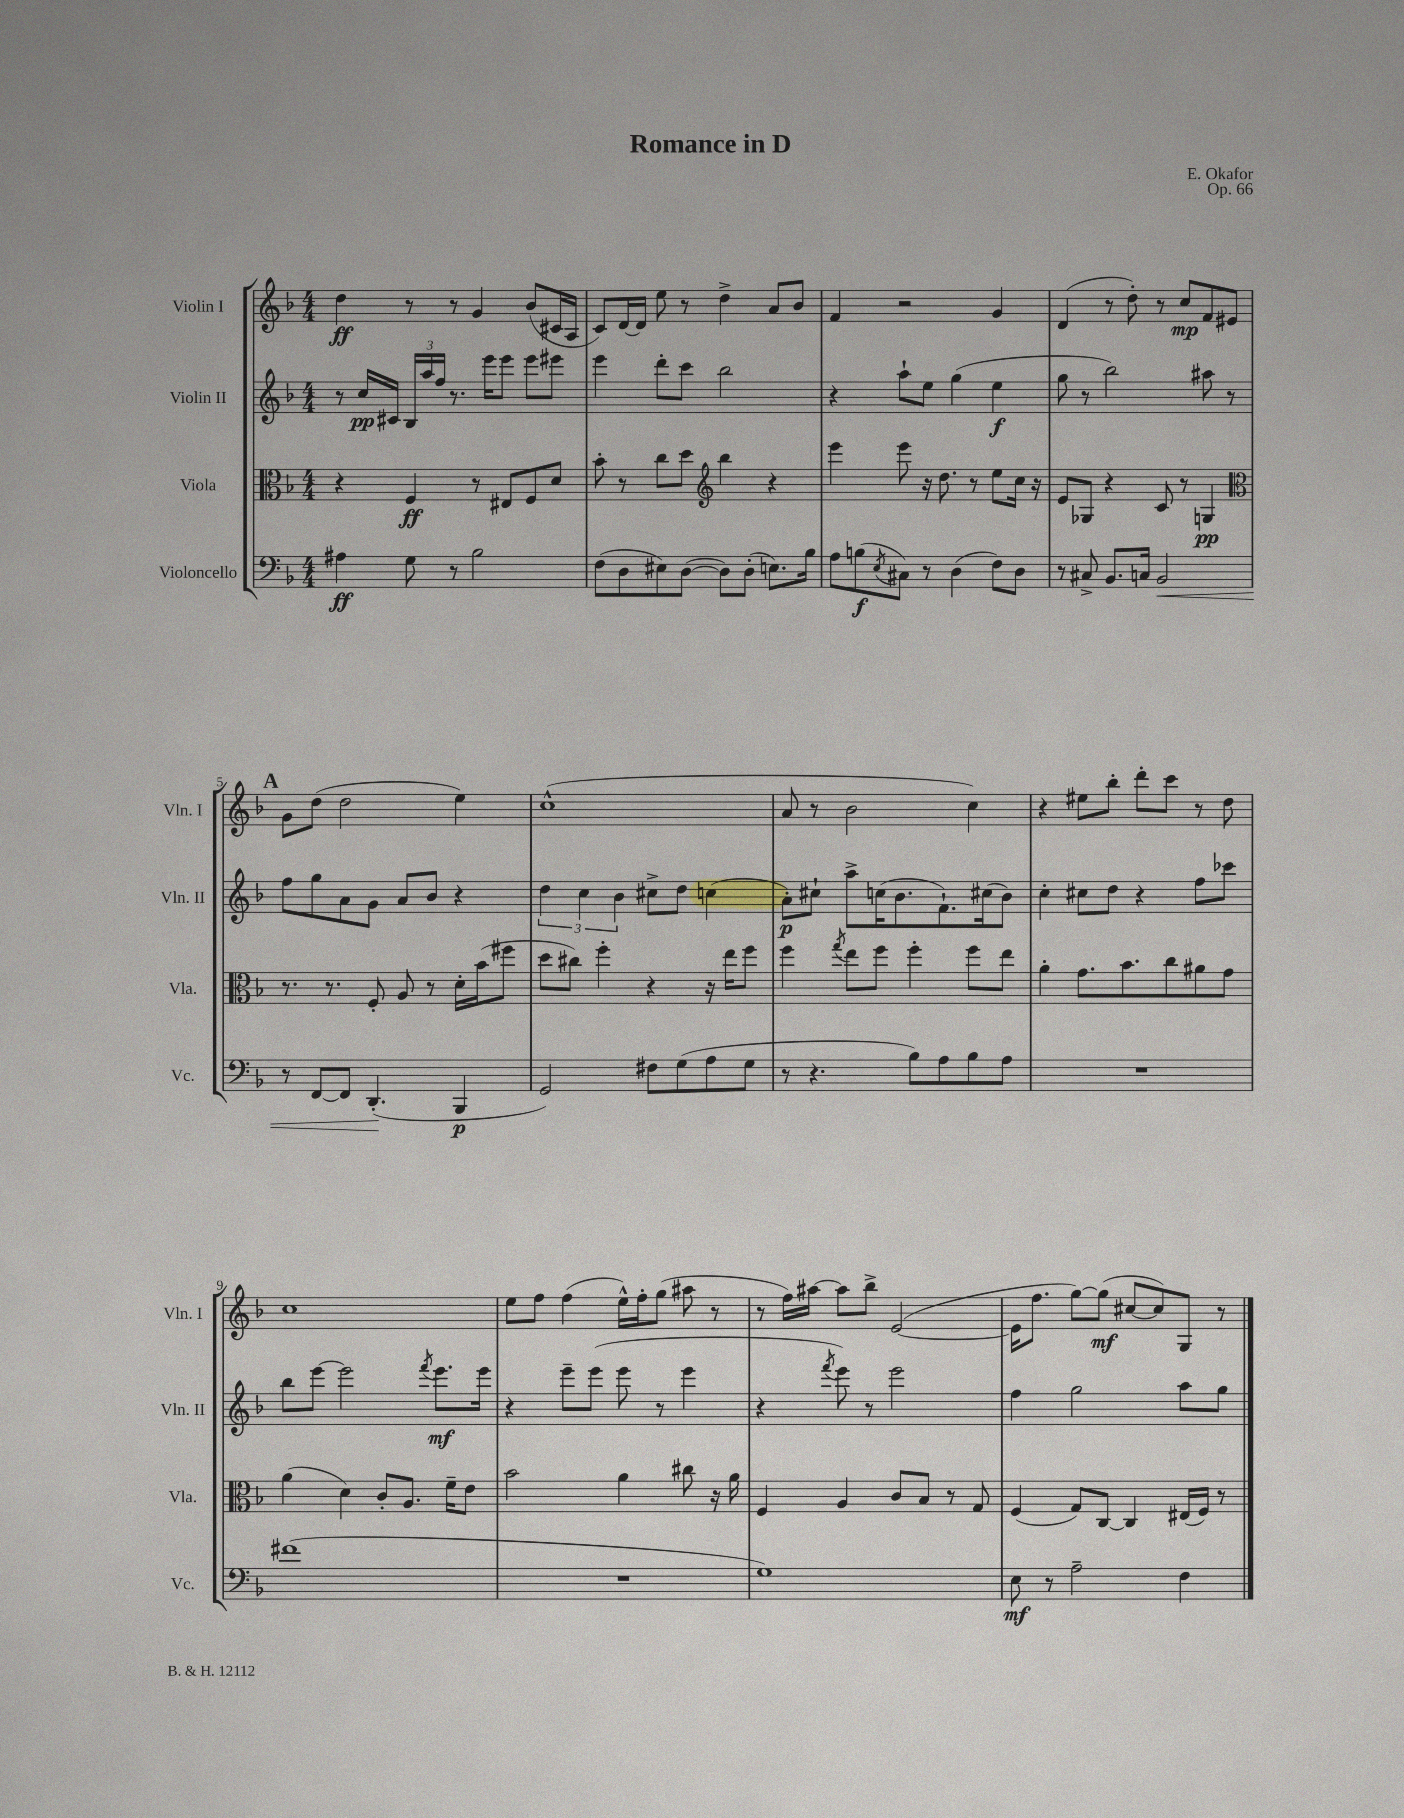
\header { title = "Romance in D" composer = "E. Okafor" opus = "Op. 66" }
<<
\new StaffGroup <<
\new Staff = "s0" \with { instrumentName = "Violin I" shortInstrumentName = "Vln. I" } {
    \clef treble \key f \major \numericTimeSignature \time 4/4
    d''4\ff r8 r8 g'4 bes'8( cis'16 a16 |
    c'8) d'16~ d'16 e''8 r8 d''4-> a'8 bes'8 |
    f'4 r2 g'4 |
    d'4( r8 d''8-.) r8 c''8\mp f'8 eis'8 |
    \mark \markup { \bold "A" } g'8 d''8( d''2 e''4) |
    c''1-^( |
    a'8 r8 bes'2 c''4) |
    r4 eis''8 bes''8-. d'''8-. c'''8 r8 d''8 |
    c''1 |
    e''8 f''8 f''4( e''16-^) f''16-. g''8( ais''8 r8 |
    r8 f''16) ais''16~ ais''8 bes''8-> e'2~( |
    e'16 f''8. g''8~) g''8\mf( cis''8~ cis''8) g8 r8 \bar "|." |
}
\new Staff = "s1" \with { instrumentName = "Violin II" shortInstrumentName = "Vln. II" } {
    \clef treble \key f \major \numericTimeSignature \time 4/4
    r8 c''16\pp cis'16 \tuplet 3/2 { bes16 a''16 f''16 } r8. e'''16 e'''8 e'''8 eis'''8 |
    e'''4 d'''8-. c'''8 bes''2 |
    r4 a''8-! e''8 g''4( e''4\f |
    g''8 r8 bes''2) ais''8 r8 |
    \mark \markup { \bold "A" } f''8 g''8 a'8 g'8 a'8 bes'8 r4 |
    \tuplet 3/2 { d''4 c''4 bes'4 } cis''8-> d''8 c''4( |
    a'8-.\p) cis''8-! a''8-> c''16( bes'8. f'8.-!) cis''16( bes'8) |
    c''4-. cis''8 d''8 r4 f''8 ces'''8 |
    bes''8 e'''8~ e'''2 \acciaccatura { f'''8 } e'''8.\mf e'''16 |
    r4 e'''8-- e'''8( e'''8 r8 e'''4 |
    r4 \acciaccatura { f'''8 } e'''8) r8 e'''2 |
    f''4 g''2 a''8 g''8 \bar "|." |
}
\new Staff = "s2" \with { instrumentName = "Viola" shortInstrumentName = "Vla." } {
    \clef alto \key f \major \numericTimeSignature \time 4/4
    r4 f4\ff r8 eis8 f8 d'8 |
    bes'8-. r8 c''8 d''8 \clef treble bes''4 r4 |
    e'''4 e'''8 r16 d''8. r8 e''8 c''16 r16 |
    e'8 ges8 r4 c'8 r8 g4\pp |
    \mark \markup { \bold "A" } \clef alto r8. r8. f8-. a8 r8 d'16-. bes'16( fis''8 |
    d''8 cis''8) f''4-. r4 r16 e''16 f''8 |
    f''4 \acciaccatura { g''8 } e''8 f''8 f''4-. f''8 e''8 |
    a'4-. g'8. bes'8. c''8 ais'8 g'8 |
    a'4( d'4) c'8-. a8. f'16-- e'8 |
    bes'2 a'4 cis''8 r16 a'16 |
    f4 a4 c'8 bes8 r8 g8 |
    f4( g8) c8~ c4 eis16( f16) r8 \bar "|." |
}
\new Staff = "s3" \with { instrumentName = "Violoncello" shortInstrumentName = "Vc." } {
    \clef bass \key f \major \numericTimeSignature \time 4/4
    ais4\ff g8 r8 bes2 |
    f8( d8 eis8) d8~( d8) d8-.( e8.) bes16 |
    a8 b8\f( \acciaccatura { e8 } cis8) r8 d4( f8) d8 |
    r8 cis8-> bes,8. c16 bes,2\< |
    \mark \markup { \bold "A" } r8 f,8~ f,8 d,4.-.\!( bes,,4\p |
    g,2) fis8 g8( a8 g8 |
    r8 r4. bes8) a8 bes8 a8 |
    R1 |
    fis'1( |
    R1 |
    g1) |
    e8\mf r8 a2-- f4 \bar "|." |
}
>>
>>
